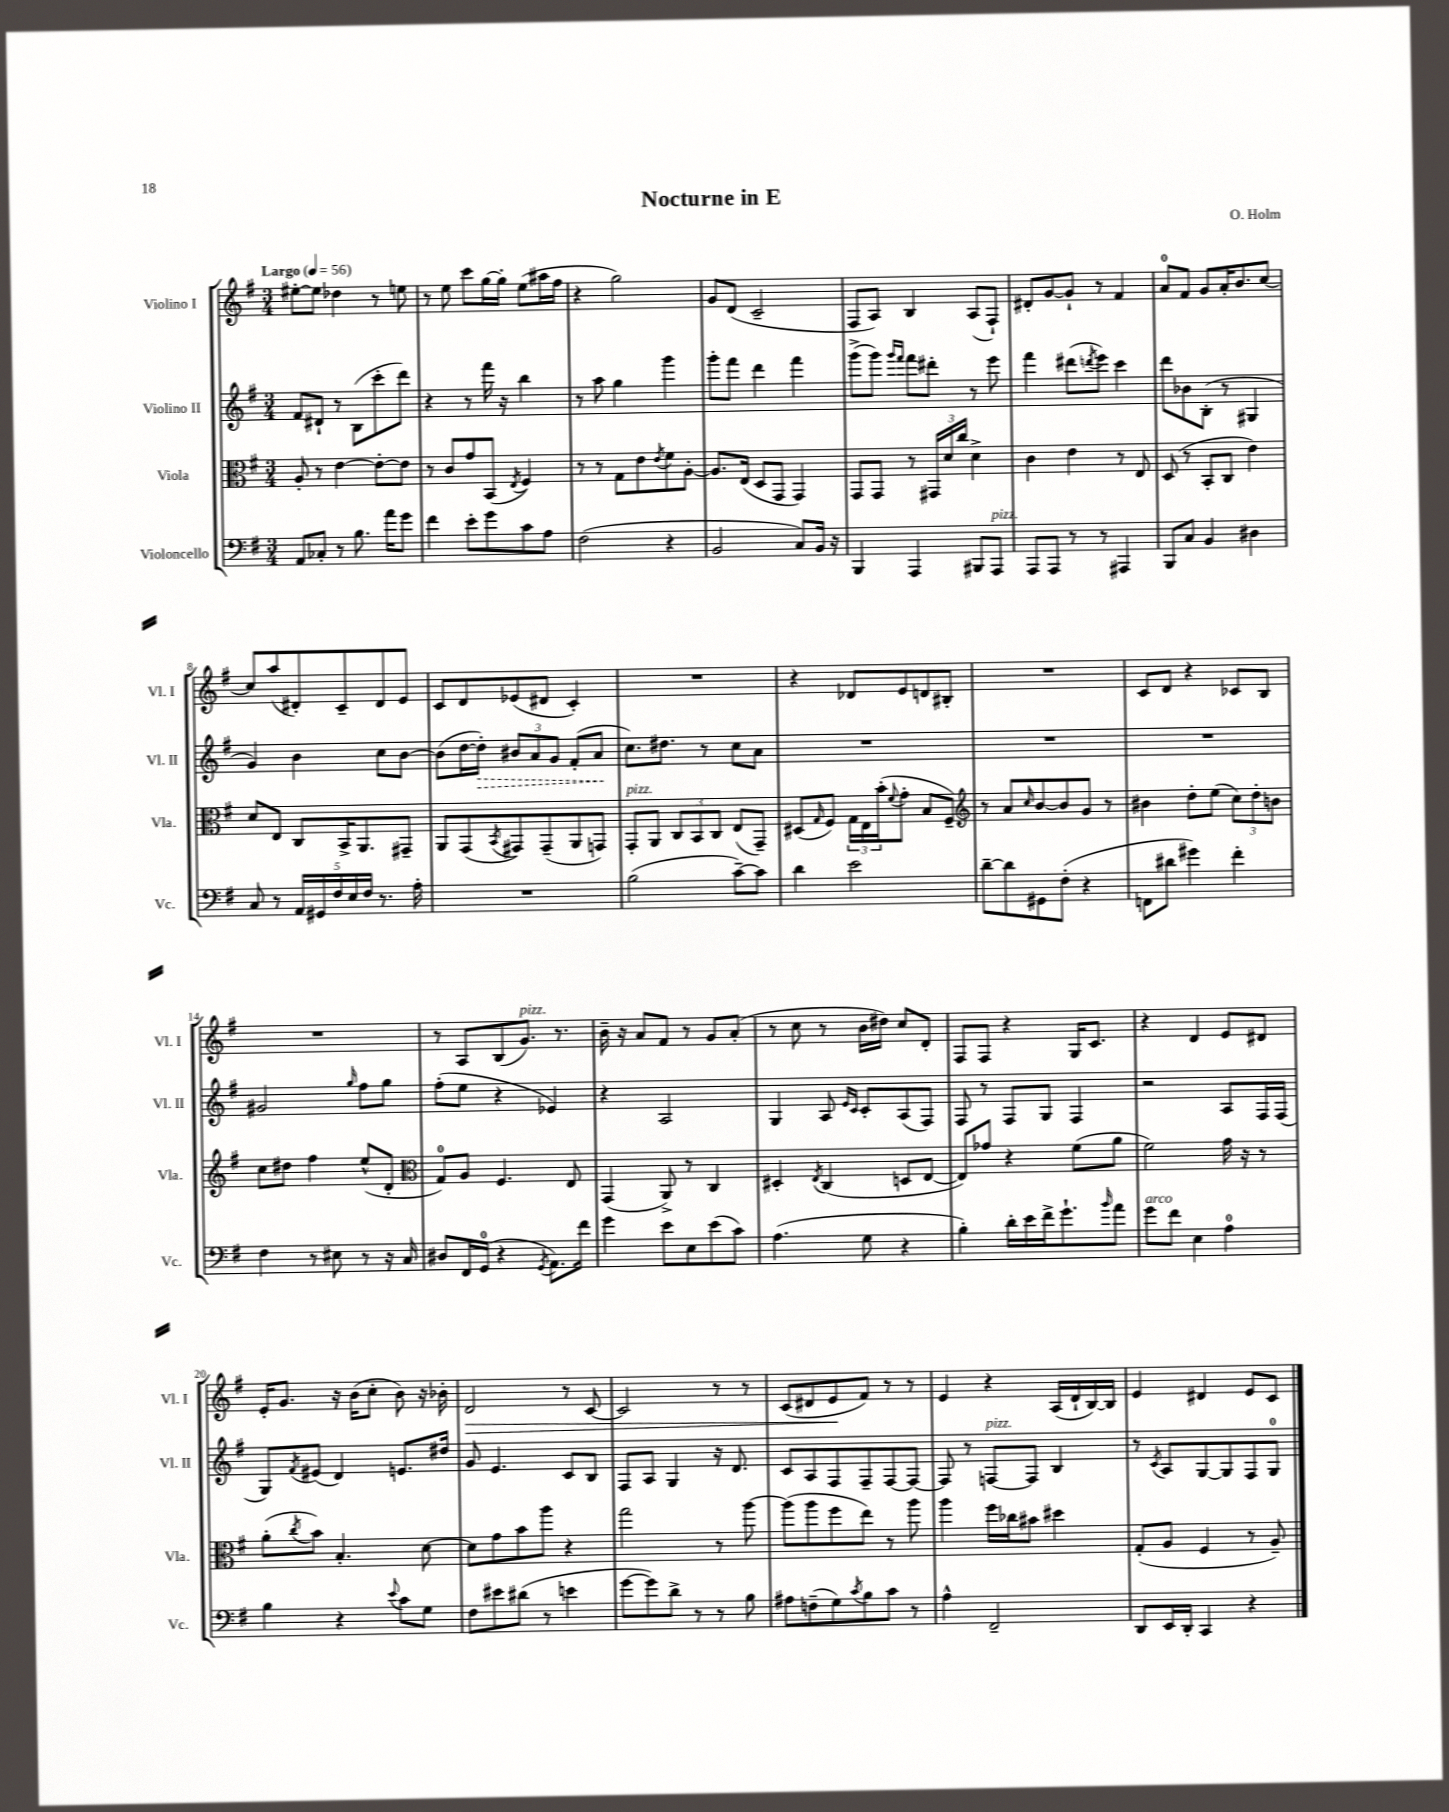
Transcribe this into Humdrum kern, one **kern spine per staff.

**kern	**kern	**kern	**kern
*staff4	*staff3	*staff2	*staff1
*clefF4	*clefC3	*clefG2	*clefG2
*k[f#]	*k[f#]	*k[f#]	*k[f#]
*M3/4	*M3/4	*M3/4	*M3/4
*MM56	*MM56	*MM56	*MM56
8AA/L	8A'/	8f#/L	[8ee#'\L
8C-'/J	8r	8d#`/J	8ee#\]J
8r	[4e\	8r	4dd-\
8.B\	.	(8B\L	.
.	8e'\_L	8ccc'\	8r
16a\LK	.	.	.
8g\J	8e\]J	8ddd\J)	8ee\
=	=	=	=
4f#\	8r	4r	8r
.	8c/L	.	8ee\
8e'\L	8g/	8r	8ccc\L
8g\	(8BB/J	16fff#\	[16gg\L
.	.	16r	16gg'\]JJ
.	8qE/	.	.
8c\	4F#/)	4bb\	(8ee\L
8A\J	.	.	16aa#\L
.	.	.	16ff#\JJ
=	=	=	=
(2F#\	8r	8r	4r
.	8r	8aa\	.
.	8G\L	4gg\	2gg\)
.	8e\	.	.
.	8qe/	.	.
4r	8f#\	4ggg\	.
.	[8A'\J	.	.
=	=	=	=
2BB/	8.A/]L	8ggg'\L	8g/L
.	.	8fff#\J	(8d/J
.	(16E/Jk	.	.
.	8D/L	4ddd\	2c~/
.	8GG/J	.	.
8C/L)	4GG/)	4fff#\	.
16BB/Jk	.	.	.
16r	.	.	.
=	=	=	=
4BBB/	8GG/L	(8ggg^\L	8F#/L
.	8GG/J	8ggg\J)	8A/J)
.	.	16qqggg/LL	.
.	.	16qqfff#/JJ	.
4AAA/	8r	8fff#\L	4B/
.	24GG#/LL	8ddd#'\J	.
.	24d/	.	.
.	24cc/JJ	.	.
8BBB#/L	4d^\	8r	(8A/L
8AAA/J	.	8eee\	8F#`/J)
=	=	=	=
8AAA/L	4c\	4fff#\	8d#'/L
8AAA/J	.	.	[8g/
8r	4e\	(8ddd#\L	8g`/]J
.	.	8qddd/	.
8r	.	8eee\J)	8r
4AAA#/	8r	4ccc\	4f#/
.	8E/	.	.
=	=	=	=
8BBB/L	(8D/	8ddd\L	8a/L
8C/J	8r	8b-\	8f#/J
4BB/	8BB'/L	(8B'\J	8g/L
.	8C/J	8r	16a'/K
.	.	.	8.b/
4D#\	4e\)	4G#/	.
.	.	.	[8cc/J
=	=	=	=
8C/	8d/L	4g/)	8cc/]L
8r	8E/J	.	(8aa/
20AA/LL	8C/L	4b\	8d#'/)
20GG#/	.	.	.
20F#/	.	.	.
.	16BB^/K	.	8c~/
20E/	.	.	.
.	8.AA/	.	.
20F#/JJ	.	.	.
8.r	.	8cc\L	8d#/
.	8GG#~/J	[8b\J	8e/J
16A'\	.	.	.
=	=	=	=
2.r	8AA/L	(8b\]L	8c/L
.	(8GG/	[16dd\L	8d/
.	.	16dd'\]JJ)	.
.	8qBB/	.	.
.	8GG#/)	12b#/L	(8e-/
.	.	12a/	.
.	(8GG#~/	.	8d#/J
.	.	12g/J	.
.	8AA/	(8f#'/L	4c'/)
.	8GG/J)	8a/J	.
=	=	=	=
(2B\	8GG'/L	8.cc\L)	2.r
.	8AA/J	.	.
.	.	8.dd#\J	.
.	12C/L	.	.
.	12BB/	.	.
.	.	8r	.
.	12C/J	.	.
[8c~\L)	(8E/L	8cc\L	.
8c\]J	8GG~/J)	8a\J	.
=	=	=	=
4d\	(8D#/L	2.r	4r
.	16qqG/	.	.
.	8F#/J)	.	.
2e\	24G\LL	.	8d-/L
.	24E\	.	.
.	(24b'\J	.	.
.	8qqf#/	.	.
.	8g'\J	.	8e/
.	8B/L	.	8d/
.	8F#~/J)	.	8B#'/J
=	=	=	=
*	*clefG2	*	*
[8d~\L	8r	2.r	2.r
8d\]	8a/L	.	.
.	16qqcc/	.	.
8GG#\	[8b/	.	.
(8F#'\J	8b/]	.	.
4r	8g/J	.	.
.	8r	.	.
=	=	=	=
8FF\L	4b#\	2.r	8c/L
8d#\J	.	.	8d/J
4g#\)	8dd'\L	.	4r
.	(8ee\J	.	.
4f#'\	12cc\L)	.	8c-/L
.	12dd'\	.	.
.	.	.	8B/J
.	12b\J	.	.
=	=	=	=
4F#\	8cc\L	2g#/	2.r
.	8dd#\J	.	.
8r	4ff#\	.	.
8E#\	.	.	.
.	.	16qqgg/	.
8r	(8ee^^/L	8ff#\L	.
16r	8d'/J	8gg\J	.
16C/	.	.	.
=	=	=	=
*	*clefC3	*	*
8D#/L	8G/L)	(8ff#'\L	8r
16FF#/L	8A/J	8ee\J	8A/L
(16GG/JJ	.	.	.
4r	4.F#/	4r	(8B/
.	.	.	8.g/J)
8qGG/	.	.	.
8.AA\L)	.	4e-/)	.
.	.	.	8.r
.	8E/	.	.
16f#\Jk	.	.	.
=	=	=	=
4g\	(4GG/	4r	16b~\
.	.	.	16r
.	.	.	8a/L
8e\L	8AA^/)	2A/	8f#/J
8E\	8r	.	8r
(8e\	4C/	.	8g/L
8c\J)	.	.	(8a'/J
=	=	=	=
(4.A\	4D#'/	4G/	8r
.	.	.	8cc\
.	8qE/	.	.
.	(4C/	8A/	8r
.	.	16qqe/LL	.
.	.	16qqc/JJ	.
8G\	.	8c'/L	16b\LL
.	.	.	16dd#\JJ)
4r	8D/L	(8A/	8cc/L
.	[8E/J	8F#/J)	8d'/J
=	=	=	=
4B'\)	8E/]L)	8F#/	8F#/L
.	8g-/J	8r	8F#/J
16d'\LL	4r	8F#/L	4r
16e\	.	.	.
16f#^\J	.	8G/J	.
8.g`\	.	.	.
.	(8f#\L	4F#/	16G/LK
.	.	.	8.c/J
16qqb/	.	.	.
8a\J	8a\J	.	.
=	=	=	=
8g\L	2f#\)	2r	4r
8f#\J	.	.	.
4E\	.	.	4d/
4A\	16g\	8A/L	8e/L
.	16r	.	.
.	8r	16F#/L	8d#/J
.	.	(16F#/JJ	.
=	=	=	=
4B\	(8a'\L	8G/L)	16e'/LK
.	.	.	8.g/J
.	8qcc/	8qf#/	.
.	8b\J)	(8e#/J	.
4r	4.B'/	4d/)	16r
.	.	.	(16b\LK
.	.	.	8cc'\J
8qqe/	.	.	.
8c\L	.	8.e/L	8b\)
8G\J	[8d\	.	16r
.	.	16dd#/Jk	16b-'\
=	=	=	=
8F#\L	8d\]L	8g/	2d/
8e#\	8g\	4.e/	.
(8d#\J	8b\	.	.
8r	8aa\J	.	.
4e\	4r	8c/L	8r
.	.	8B/J	[8c/
=	=	=	=
[8g\L	2gg\	8F#/L	2c/]
8g\])	.	8A/J	.
8d^\J	.	4G/	.
8r	.	.	.
8r	8r	16r	8r
.	.	8.d/	.
8B\	[8aa\	.	8r
=	=	=	=
8A#\L	(8aa\]L	8c/L	(8c/L
(8F~\	8aa\	8A/	8d#/
8G\)	8ff#\	8F#/	8e/
8qc/	.	.	.
8B\	8ee\J)	8F#~/	8f#/J)
8c\J	8r	[8F#/	8r
8r	8aa\	8F#/_J	8r
=	=	=	=
4A^^\	4aa\	8F#/]	4e/
.	.	8r	.
2FF#~/	16ff#\LL	[8F/L	4r
.	16cc-\J	.	.
.	8b#\J	8F/]J	.
.	4dd#\	4B/	(16A/LL
.	.	.	16d`/
.	.	.	[16B/)
.	.	.	16B/]JJ
=	=	=	=
8DD/L	(8G'/L	8r	4e/
.	.	8qc/	.
16EE/L	8A/J	8A/L	.
16DD'/JJ	.	.	.
4CC/	4F#/	[8G/	4d#/
.	.	8G/]	.
4r	8r	8F#/	8e/L
.	8A~/)	8G/J	8c/J
==	==	==	==
*-	*-	*-	*-
